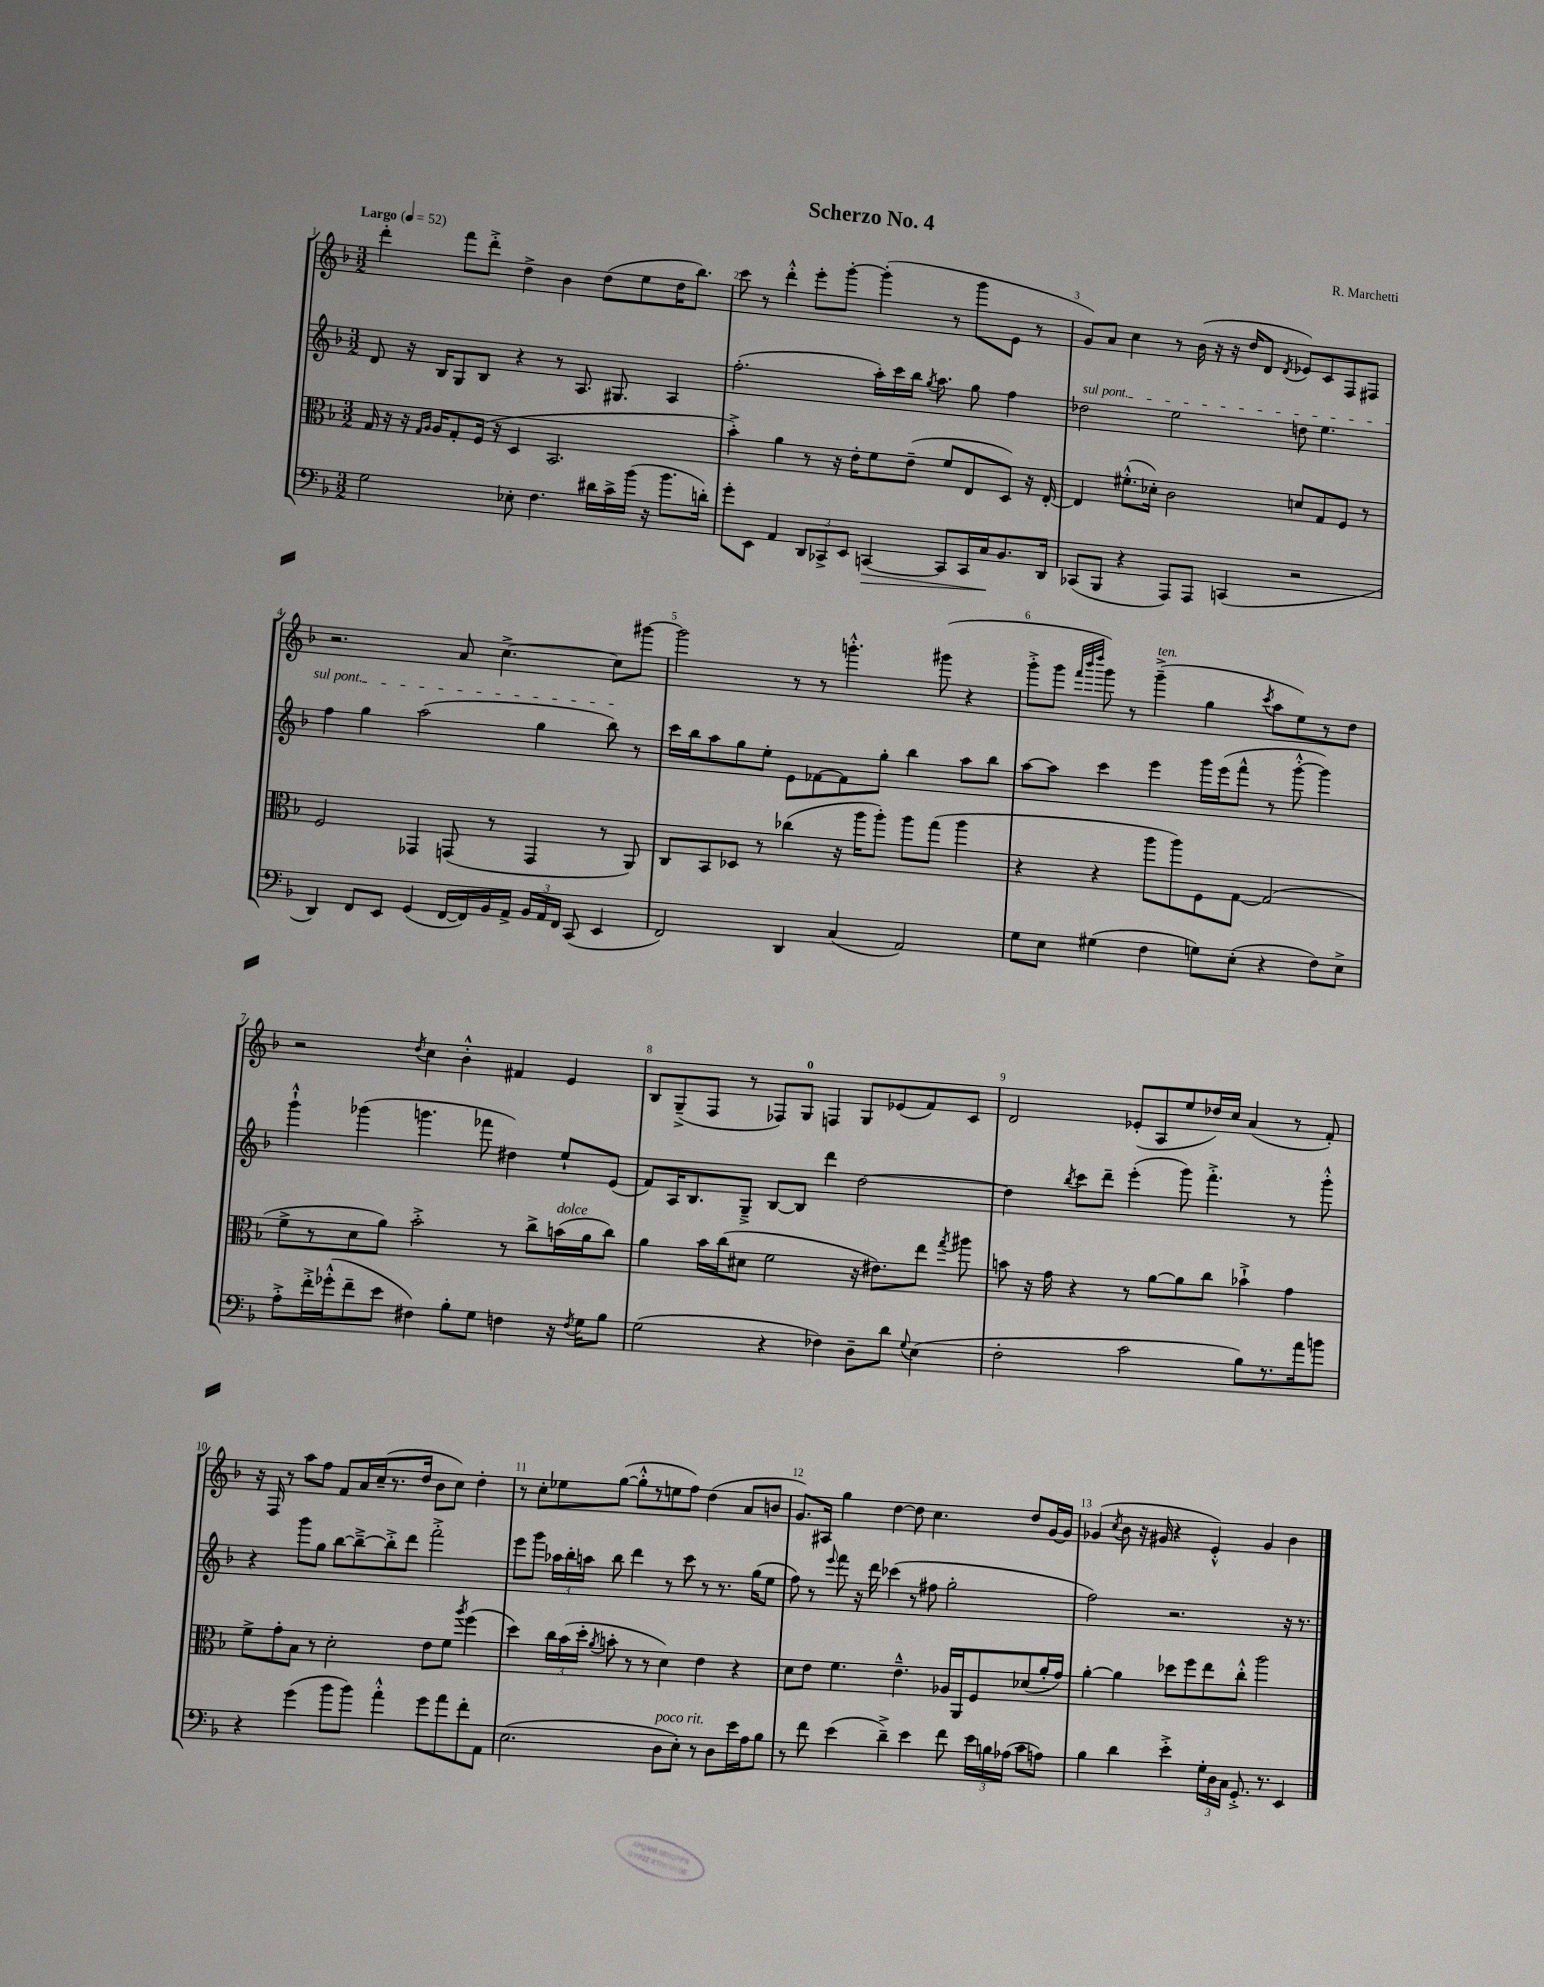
\header { title = "Scherzo No. 4" composer = "R. Marchetti" }
<<
\new StaffGroup <<
\new Staff = "s0" {
    \clef treble \key f \major \numericTimeSignature \time 3/2 \tempo "Largo" 4 = 52
    \autoBeamOff d'''4-. f'''8[ d'''8]-.-> d''4-> bes'4 d''8[( e''8 d''16 bes''8.]) |
    c'''8 r8 d'''4-.-^ e'''8[-. g'''8]~-. g'''4-.( r8 g'''8[ e'8] r8 |
    g'8[) a'8] c''4 r8 bes'16( r16 r16 d''16[ d'8] \acciaccatura { d'8 } ees'8[) c'8 f8 fis8] |
    r2. a'8 c''4.~-> c''8[ gis'''8]~ |
    gis'''2 r8 r8 g'''4.-.-^ gis'''8( r4 |
    g'''8[-.-> g'''8] \grace { f'''32[ bes'''32 d''''32] } g'''8) r8 g'''4--->^\markup { \italic "ten." }( g''4 \acciaccatura { c'''8 } a''8[ e''8) r8 d''8] |
    r2 \acciaccatura { d''8 } c''4 bes'4-.-^ fis'4 e'4 |
    bes8[ g8--->( f8] r8 fes8[) g8]-0 f4 g8[ ees'8( f'8) c'8] |
    d'2 ees'8[-.( a8 e''8 des''16) c''16] a'4( r8 f'8-.) |
    r16 f16 r8 a''8[ f''8] f'8[ a'16 c''16--( r8. d''16] bes'8[ c''8]) d''4-. |
    r8 c''8[-. ees''8 g''8]~( g''8[-.-^ r8 e''8 f''8]) d''4( a'8[ b'8] |
    g'8.[) ais16] g''4 d''4~ d''8 c''4. d''8[ g'16~ g'16] |
    ges'4( \acciaccatura { c''8 } bes'8 r16 gis'16 r4 e'4-.-^) gis'4 bes'4 \bar "|." |
}
\new Staff = "s1" {
    \clef treble \key f \major \numericTimeSignature \time 3/2
    \autoBeamOff d'8 r16 bes16[ g8 bes8] r4 r8 a8. gis8. a4 |
    f''2.-.( a''16[-.) c'''16 bes''16] \acciaccatura { g''8 } a''8. g''8 f''4 |
    \once \override TextSpanner.bound-details.left.text = \markup { \italic "sul pont." } des''2\startTextSpan e''2 d''8 e''4. |
    f''4 g''4 a''2( g''4 bes''8\stopTextSpan) r8 |
    c'''16[ bes''16 a''8 g''8 e''8]-. e'8[ fes'8~ fes'8 g''8]-. bes''4 a''8[ bes''8] |
    a''8[~ a''8] c'''4 e'''4 g'''16[ e'''16( f'''8]-^ r8 g'''8~-.-^ g'''4) |
    g'''4-!-^ ges'''4( g'''4. fes'''8 dis''4) e''8[-! e'8]( |
    f'8[) a16 bes8. g8]---> bes8[~ bes8] d'''4 d''2~ |
    d''4 \acciaccatura { bes''8 } c'''8[ d'''8]-- e'''4-.( g'''8) f'''4.-.-> r8 g'''8-.-^ |
    r4 g'''8[ g''8] bes''8[~ bes''8~---> bes''8-.-> d'''8] f'''2-.-> |
    e'''8[ g'''8] \tuplet 3/2 { aes''16[ bes''16-. a''16] } bes''8 d'''4 r8 c'''8 r8 r8. g''16[( e''8] |
    f''8) r8 \appoggiatura { e'''8 } f'''8 r16 d'''16 ces'''4( r8 fis''8 g''2-. |
    f''2) r2. r16 r8. \bar "|." |
}
\new Staff = "s2" {
    \clef alto \key f \major \numericTimeSignature \time 3/2
    \autoBeamOff g16 r16 r16 \grace { g16[ a16] } a16[ g8-. f16]( r16 d4 bes,2. |
    bes'4-.->) a'4 r8 r16 e'16[-. f'8 e'8]--( f'8[ e8 d8]) r16 e16~-. |
    e4 fis'8.[-.-^( des'16]-.) c'2 d'8[ g8 f8] r8 |
    f2 ges,4 g,8( r8 g,4 r8 a,8) |
    c8[ bes,8 des8] r8 ces''4( r16 a''16[ a''8]-.) a''8[ g''8]( a''4 |
    r4 r4 a''8[ a''8) f8 g8]~ g2( |
    f'8[-> r8 d'8 a'8]) bes'2-.-> r8 c''8[-> b'16^\markup { \italic "dolce" }( a'16 c''8]) |
    a'4 bes'16[ c''16( dis'8] f'2 r16 eis'8.[) e''8] \acciaccatura { g''8 } ais''8 |
    b'8 r16 g'16 r4 r8 a'8[~ a'8 c''8] bes'4-!-> g'4 |
    f'8[-> g'8-. bes8] r8 d'2-. e'8[ f'8] \acciaccatura { a''8 } f''4( |
    d''4) \tuplet 3/2 { c''16[ bes'16( d''16]-. } \acciaccatura { a'8 } b'8-. r8 r8 d'4) e'4 r4 |
    d'8[ e'8] f'4. e'4.---^ aes16[ a,16 f8 des'8( a'16-. g'16]) |
    a'4~-. a'4 des''8[ f''8 e''8 c''8]-.-^ a''2 \bar "|." |
}
\new Staff = "s3" {
    \clef bass \key f \major \numericTimeSignature \time 3/2
    \autoBeamOff g2 ees8-. f4. dis'16[ c'16-> bes'16]( r16 bes'8.[ d'16]-.) |
    g'8[-. e,8] a,4 \tuplet 3/2 { d,8[ ces,8-> e,8] } c,4~\> c,8[ c,16 c16\! bes,8. d,16] |
    ces,8[( bes,,8] r4 a,,8[) a,,8] c,4( r2 |
    d,4) f,8[ e,8] g,4( f,16[~ f,16) bes,16 a,16]-> \tuplet 3/2 { bes,16[ a,16 f,16] } c,8( e,4 |
    f,2) d,4 c4( a,2) |
    g8[ e8] gis4( f4 g8[) e8]-.( r4 f8[) e8]-> |
    a8[-.-> f'16-.-> ges'16-.-^( f'8-- e'8] fis4) bes8[-. g8] f4 r16 \acciaccatura { f8 } g16[ bes8] |
    g2( r4 fes4) d8[-- d'8] \appoggiatura { g8 } e4( |
    f2-. c'2 bes8[) r8. a'16 b'8] |
    r4 g'4( bes'8[ bes'8]) a'4-.-^ g'8[ a'8 f'8-. a,8] |
    e2.( d8[^\markup { \italic "poco rit." } e8]-.) r8 d8[ e'16 a16 bes8] |
    r8 f'8 e'4( d'4--->) e'4 f'8 \tuplet 3/2 { e'16[ b16 aes16]( } c'8[ a8]) |
    bes4 d'4 e'4-.-> \tuplet 3/2 { g16[-. d16 c16] } g,8.-.-> r8. e,4 \bar "|." |
}
>>
>>
\layout { \context { \Score \override BarNumber.break-visibility = ##(#f #t #t) barNumberVisibility = #all-bar-numbers-visible } }
